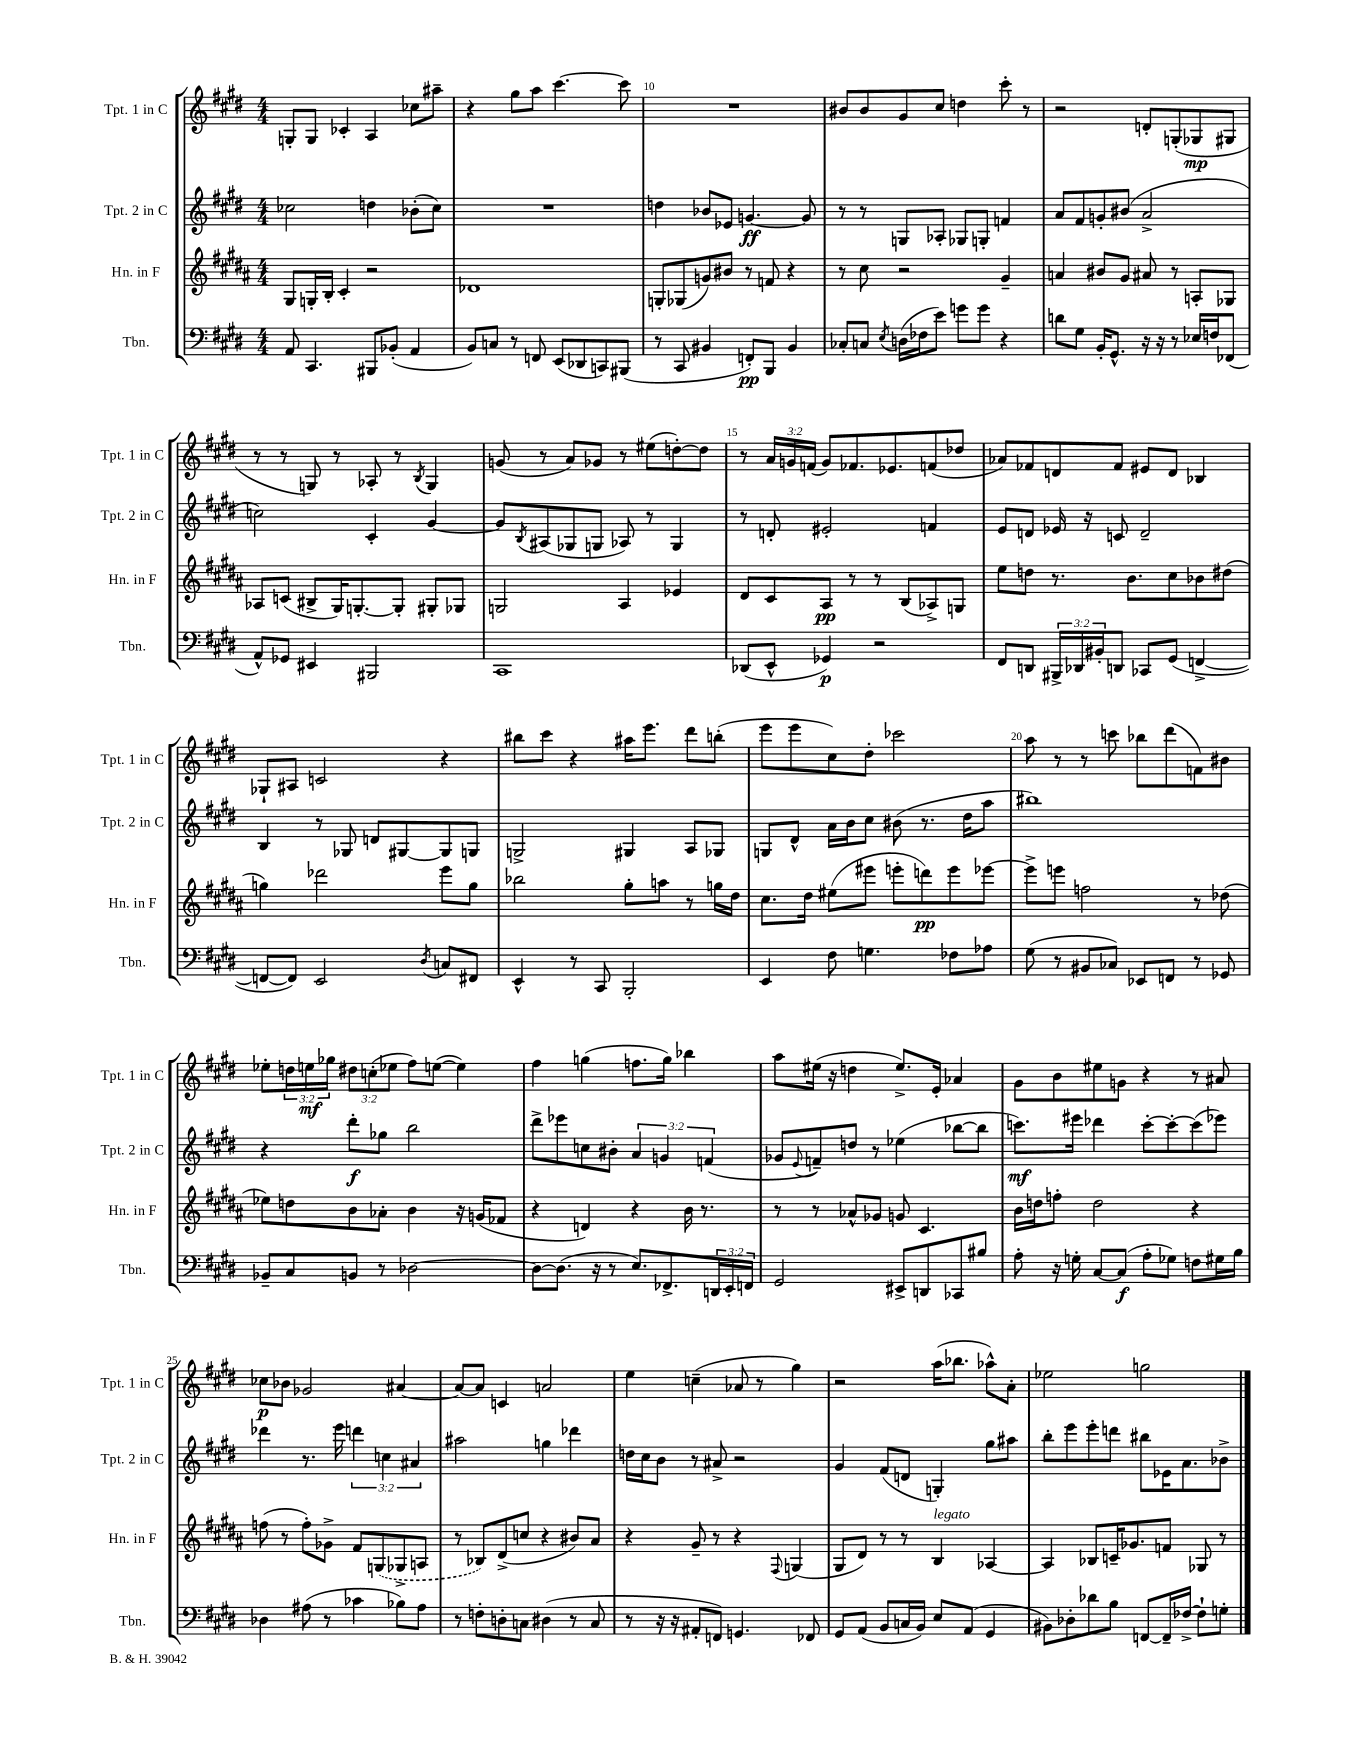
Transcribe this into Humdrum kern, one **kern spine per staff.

**kern	**kern	**kern	**kern
*staff4	*staff3	*staff2	*staff1
*clefF4	*clefG2	*clefG2	*clefG2
*k[f#c#g#d#]	*k[f#c#g#d#a#]	*k[f#c#g#d#]	*k[f#c#g#d#]
*M4/4	*M4/4	*M4/4	*M4/4
8AA	8G#	2cc-	8G'
4.CC#	16G'	.	8G
.	16B'	.	.
.	4c#'	.	4c-'
8BBB#	2r	4dd	4A
(8BB-'	.	.	.
4AA	.	(8b-'	8cc-
.	.	8cc-)	8aa#~
=	=	=	=
8BB)	1d-	1r	4r
8C	.	.	.
8r	.	.	8gg#
8FF	.	.	8aa
(8EE	.	.	[4.ccc#
8DD-	.	.	.
8CC)	.	.	.
(8BBB#	.	.	8ccc#]
=	=	=	=
8r	8G'	4dd	1r
8CC#	(8G-	.	.
4BB#	8g)	8b-	.
.	8b#	8e-	.
8FF')	8r	[4.g	.
8BBB	8f	.	.
4BB#	4r	.	.
.	.	8g]	.
=	=	=	=
8C-'	8r	8r	8b#
8C	8cc#	8r	8b#
8qE	.	.	.
(16D	2r	8G	8g#
16F-	.	.	.
8e)	.	8A-'	8cc#
8g	.	8G-	4dd
8g	.	8G'	.
4r	4g#~	4f	8ccc#'
.	.	.	8r
=	=	=	=
8d	4a	8a	2r
8G#	.	8f#	.
16BB'	8b#	8g'	.
8.GG#^^	.	.	.
.	8g#	(8b#	.
16r	8a#	2a^	8d'
16r	.	.	.
8r	8r	.	(8G'
16E-	8A'	.	8G-
16F	.	.	.
(8FF-	8G-	.	8G#
=	=	=	=
8AA^^)	8A-	2cc)	8r
8GG-	(8c	.	8r
4EE#	8B#^	.	8G)
.	16G#)	.	8r
.	[8.G'	.	.
2BBB#	.	4c#'	8A-'
.	8G']	.	8r
.	.	.	8qB
.	8G#'	[4g#	4G
.	8G-	.	.
=	=	=	=
1CC#	2G	8g#]	(8g
.	.	8qB	.
.	.	(8A#	8r
.	.	8G-	8a)
.	.	8G	8g-
.	4A#	8A-)	8r
.	.	8r	(8ee#
.	4e-	4G	[8dd')
.	.	.	8dd]
=	=	=	=
(8DD-	8d#	8r	8r
8EE^^	8c#	8d'	24a
.	.	.	24g
.	.	.	(24f
4GG-)	8A#	2e#'	8g)
.	8r	.	8.f-
2r	8r	.	.
.	.	.	8.e-
.	(8B	.	.
.	8A-^)	4f	(8f
.	8G	.	8dd-
=	=	=	=
8FF#	8ee	8e	8a-)
8DD	8dd	8d	8f-
24BBB#^	8.r	16e-	8d
24DD-	.	.	.
.	.	16r	.
24BB#'	.	.	.
8DD	.	8c	8f-
.	8.b	.	.
8CC-	.	2d~	8e#
(8GG#	8cc#	.	8d
[4FF^	8b-	.	4B-
.	(8dd#	.	.
=	=	=	=
8FF_	4gg)	4B	8G-`
8FF])	.	.	8A#
2EE	2ddd-	8r	2c
.	.	8G-	.
.	.	8d	.
.	.	[8G#	.
8qD#	.	.	.
8C	8eee	8G#]	4r
8FF#	8gg	8G	.
=	=	=	=
4EE^^	2bb-	2G^	8bb#
.	.	.	8ccc#
8r	.	.	4r
8CC#	.	.	.
2BBB'	8gg#'	4G#	16aa#
.	.	.	8.eee
.	8aa	.	.
.	8r	8A	8ddd#
.	16gg	8G-	(8bb'
.	16dd#	.	.
=	=	=	=
4EE	8.cc#	8G	8eee
.	.	8d#^^	8eee
.	16dd#	.	.
8F#	(8ee#	16a	8cc#)
.	.	16b	.
4.G	8eee#	8cc#	8dd#'
.	8eee'	(8b#	2ccc-
.	8ddd)	8.r	.
8F-	8eee	.	.
.	.	16dd#	.
8A-	[8eee-	8aa	.
=	=	=	=
(8G#	8eee-^]	1bb#)	8aa
8r	8eee	.	8r
8BB#	2ff	.	8r
8C-)	.	.	8ccc
8EE-	.	.	8bb-
8FF	.	.	(8ddd#
8r	8r	.	8f)
8GG-	(8dd-	.	8b#
=	=	=	=
8BB-~	8ee-)	4r	8ee-'
8C#	8dd	.	24dd
.	.	.	24ee
.	.	.	24gg-
8BB	8b	8ddd#'	12dd#
.	.	.	(12cc'
8r	8a-'	8gg-	.
.	.	.	12ee-
[2D-	4b	2bb	8ff#)
.	.	.	([8ee
.	16r	.	4ee])
.	(16g	.	.
.	8f-	.	.
=	=	=	=
8D-_	4r	8ddd#^	4ff#
(8.D-]	.	8eee-	.
.	4d)	8cc	(4gg
16r	.	.	.
8r	.	8b#'	.
8.E)	4r	6a	8.ff
.	.	6g	.
8.FF-^	.	.	16gg)
.	16b	.	4bb-
.	8.r	.	.
.	.	(6f	.
24DD	.	.	.
24EE'	.	.	.
24FF	.	.	.
=	=	=	=
2GG#	8r	8g-	8aa
.	.	8qqe	.
.	8r	8f~)	(16ee#
.	.	.	16r
.	8a-^^	8dd	4dd
.	8g-	8r	.
8EE#^	8g	(4ee-	8.ee#^)
8DD	4.c#	.	.
.	.	.	16e'
8CC-	.	[8bb-	4a-
8B#	.	8bb-]	.
=	=	=	=
8A'	16b	8.ccc)	8g#
.	16dd	.	.
16r	8ff'	.	8b
16G'	.	16eee#	.
[8C#	2dd	4ddd-	8ee#
(8C#]	.	.	8g
8A'	.	[8ccc'	4r
8G-)	.	8ccc'_	.
8F	4r	(8ccc]	8r
16G#	.	8eee-)	8a#
16B	.	.	.
=	=	=	=
4D-	(8ff	4ddd-	8cc-
.	8r	.	8b-
(8A#	8ff')	8.r	2g-
8r	8g-^	.	.
.	.	16eee	.
4c-	8f#	6ddd	.
.	(8G	.	.
.	.	6cc	.
8B-)	8G-^	.	[4a#
.	.	6a#	.
8A#	8A	.	.
=	=	=	=
8r	8r	2aa#	8a#_
8F'	8B-)	.	8a#]
8D'	(8d#^	.	4c
8C	8cc	.	.
(4D#	4r	4gg	2a
8r	8b#)	4ddd-	.
8C	8a#	.	.
=	=	=	=
8r	4r	16dd	4ee
.	.	16cc#	.
16r	.	8b	.
16r	.	.	.
8AA#'	8g#~	8r	(4cc~
8FF)	8r	8a#^	.
4.GG	4r	2r	8a-
.	.	.	8r
.	8qqF#	.	.
.	(4G	.	4gg#)
8FF-	.	.	.
=	=	=	=
8GG#	8G#	4g#	2r
(8AA	8d#)	.	.
8BB	8r	(8f#	.
16C	8r	8d	.
16BB)	.	.	.
8E	4B	4G')	(16aa
.	.	.	8.bb-
(8AA	.	.	.
4GG#	[4A-	8gg#	8aa-^^)
.	.	8aa#	8a'
=	=	=	=
8BB#)	4A-]	8bb'	2ee-
8D-'	.	8eee	.
8d-	8B-	8eee'	.
8B	16c~	8ddd	.
.	8.g-	.	.
[8FF	.	8bb#	2gg
16FF~]	8f	16e-	.
[16F-^	.	8.a	.
8F-`]	8G-	.	.
8G'	8r	8b-^	.
==	==	==	==
*-	*-	*-	*-
